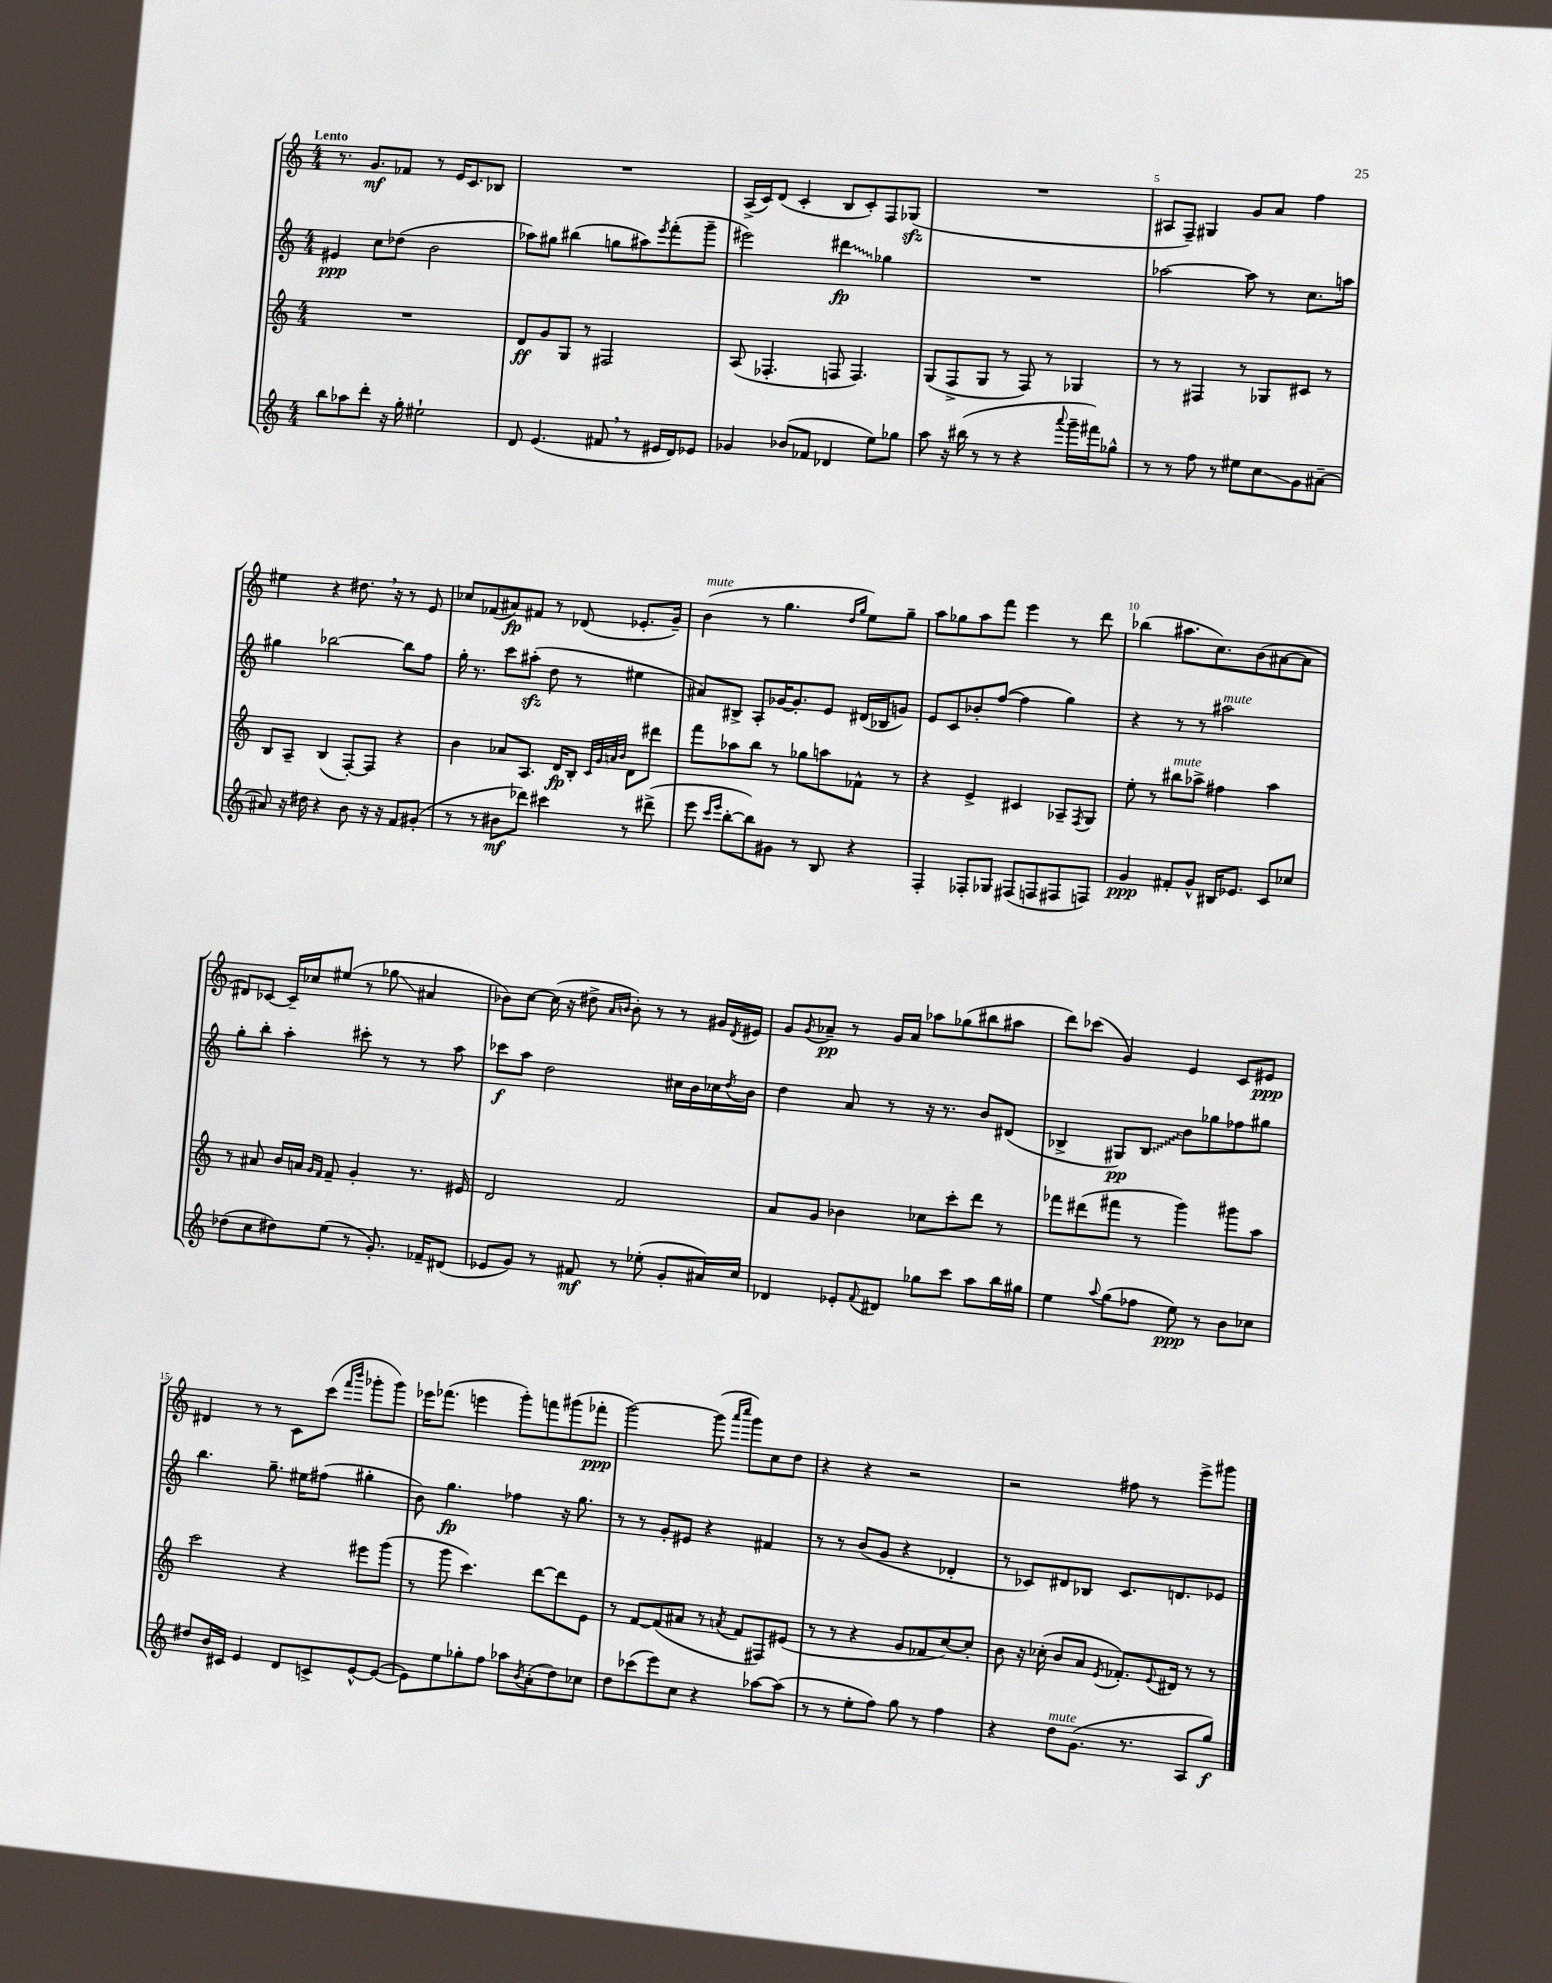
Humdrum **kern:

**kern	**kern	**kern	**kern
*staff4	*staff3	*staff2	*staff1
*clefG2	*clefG2	*clefG2	*clefG2
*k[]	*k[]	*k[]	*k[]
*M4/4	*M4/4	*M4/4	*M4/4
8bb	1r	4e#	8.r
8aa-	.	.	.
.	.	.	8.g
8ddd'	.	8cc	.
16r	.	(8dd-	8f-
16gg'	.	.	.
2ee#`	.	2b	8r
.	.	.	16e
.	.	.	8.c
.	.	.	8B-
=	=	=	=
8d	8d	8aa-)	1r
(4.e	8g	8gg#	.
.	8G	(4bb#	.
.	8r	.	.
8f#	2F#	8gg	.
8r	.	8aa#)	.
.	.	8qeee	.
16e#	.	(8fff'	.
16d)	.	.	.
8e-	.	8ggg~	.
=	=	=	=
4g-	(8A	2eee#)	(16A^
.	.	.	16c)
.	4.F-'	.	(8d
(8b-	.	.	4c'
8f-	.	.	.
4d-	8F	4ddd#	8B
.	4.F)	.	8c')
8ee)	.	4gg-	8F
8gg-	.	.	(8G-
=	=	=	=
8aa	(8G	1r	1r
16r	8F^	.	.
(16bb#	.	.	.
8r	8G	.	.
8r	8r	.	.
4r	8F)	.	.
.	8r	.	.
8qqaaa	.	.	.
16ggg~	4G-	.	.
16fff#)	.	.	.
8gg-^^	.	.	.
=	=	=	=
8r	8r	[2aa-	8A#
8r	8r	.	8F~)
8ff	4F#	.	4G#
8r	.	.	.
8ee#	8r	8aa-]	8g
8cc	8G-	8r	8a
8g	8c#	8.cc	4ff
[8a#~	8r	.	.
.	.	16aa	.
=	=	=	=
8a#]	8B	4gg#	4ee#
16r	8A~	.	.
16dd#	.	.	.
4r	(4B	[2bb-	4r
8b	[8F')	.	8.dd#
16r	8F]	.	.
16r	.	.	16r
8f	4r	8bb-]	8r
(8g#'	.	8ff	8e
=	=	=	=
8r	4b	16gg'	8cc-
.	.	8.r	.
8r	.	.	(8f-
8b#	8a-	8ccc	8a#)
8ddd-)	8.A	(8aa#'	8f#
4ccc#	.	8dd	8r
.	16d	.	.
.	8B'	8r	(8d-
.	32qqc	.	.
.	32qqg	.	.
.	32qqa	.	.
.	32qqb	.	.
8r	8d	4ee#	8.e-'
(8ddd#^	8ddd#	.	.
.	.	.	16g~)
=	=	=	=
8eee	8fff	8a#)	(4b
16qqccc	.	.	.
16qqeee	.	.	.
[8bb'	8aa-	8B#^	.
8bb])	8bb	8A'	8r
8g#	8r	[16g-	4.gg
.	.	8.g-']	.
8r	8gg-	.	.
8B	8aa	8e	.
.	.	.	16qqdd
.	.	.	16qqgg
4r	8f-^^	(16d#	8ee)
.	.	16B-	.
.	8r	8g)	8gg~
=	=	=	=
4F'	4r	8e	8aa
.	.	8c	8gg-
8F-'	4e^	8b-'	8aa
8G-	.	([8ff	8fff
(8F#	4c#	4ff]	4eee
8F	.	.	.
8F#	8A-~	4gg)	8r
.	8qF	.	.
8F)	8G	.	8ddd
=	=	=	=
4g	8ee'	4r	(4bb-
.	8r	.	.
8f#'	8bb#	8r	8.aa#
8g^^	8aa-^	8r	.
.	.	.	8.cc)
16B#	4ff#	2aa#	.
8.e-	.	.	.
.	.	.	(8b
8c	4aa-	.	[8a#
8cc-	.	.	8a#]
=	=	=	=
(8dd-	8r	8gg'	8d#)
8cc	8a#	8bb'	[8c-
8dd#)	16b	4aa'	16c-~]
.	16a	.	16cc-
.	16qqg	.	.
.	16qqf	.	.
(8ee	8f~	.	(8ee#
8r	4g'	8ccc#'	8r
8.g')	.	8r	8gg-
.	8.r	8r	4a#
16f-~	.	.	.
(8d#	.	8aa	.
.	16e#	.	.
=	=	=	=
8e-	2d	8ccc-	8b-)
8g)	.	8aa	[8cc
8r	.	2dd	(16cc]
.	.	.	16r
8f#	.	.	8dd#^
.	.	.	16qqa
.	.	.	16qqb
8r	2f	.	8b')
(8ee-'	.	.	8r
8g'	.	16cc#	8r
.	.	16b	.
16a#)	.	16cc-	16g#
.	.	8qdd	8qd
16cc	.	16b	16e#
=	=	=	=
4d-	8a	4dd	8g
.	.	.	8qg
.	8g	.	8a-~
8e-'	4b-	8a	8r
8qqf	.	.	.
8d#	.	8r	16g
.	.	.	16a-
8gg-	8cc-	16r	8aa-
.	.	8.r	.
8ccc	8ccc'	.	(8gg-
8aa	8ddd	8b	8bb#
16bb	8r	(8d#	8aa#
16gg#	.	.	.
=	=	=	=
4ee	8fff-	4B-^	8ddd)
.	(8ddd#	.	(8ccc-
8qqaa	.	.	.
(8gg	8fff#	8G#)	4g)
8ff-	8r	8B-	.
8ee)	4ggg)	8b	4e
8r	.	8gg-	.
8b	8ggg#	8ff-	8c
8cc-	8aa	8gg#	8e#
=	=	=	=
8dd#	2ccc	4.bb	4d#
16b	.	.	.
16c#	.	.	.
4e	.	.	8r
.	.	8.gg~	8r
8d	4r	.	8c
.	.	16ee#	.
8c^	.	(8ff#	(8ccc
.	.	.	16qqfff
.	.	.	16qqbbb
[8e^^	8eee#	4gg#'	8ggg-'
(8e_	(8ggg	.	8ggg-)
=	=	=	=
8e])	8r	8b)	16eee-
.	.	.	(8.fff-
8ee	8ggg	4.gg	.
8gg-'	4.ccc)	.	4eee
8ff	.	.	.
8aa-	.	4ff-	8ggg')
8qb	.	.	.
(8a'	[8ddd	.	8fff
8dd)	8ddd]	16r	(8ggg#
.	.	8.gg	.
8cc-	8e	.	8fff-'
=	=	=	=
8dd	8r	8r	[2ggg)
(8ccc-	[8f	8r	.
8eee)	(8f]	8g'	.
8cc	8a#	8e#	.
4r	8r	4r	(8ggg]
.	.	.	16qqaaa
.	8qa	.	16qqcccc
.	8f	.	8ggg)
[8aa-	8F#)	4f#	8cc
(8aa-]	(8e#	.	8dd
=	=	=	=
8r	8r	8r	4r
8r	8r	8r	.
8ee'	4r	(8b	4r
8ff)	.	8g	.
8gg	8g	4r	2r
8r	8f-	.	.
4ff	[8cc)	4d-'	.
.	8cc']	.	.
=	=	=	=
4r	8b	8r	2r
.	16r	8c-)	.
.	(16cc-'	.	.
8dd	8b	8d#	.
(8.g	8a	8B-	.
.	8qe	.	.
.	8.f-')	8.c-	8ff#
8.r	.	.	.
.	.	.	8r
.	8qqe	.	.
.	16d#	8.d	.
8A	8r	.	8eee^
8gg)	8r	8e-	8ggg#
==	==	==	==
*-	*-	*-	*-
